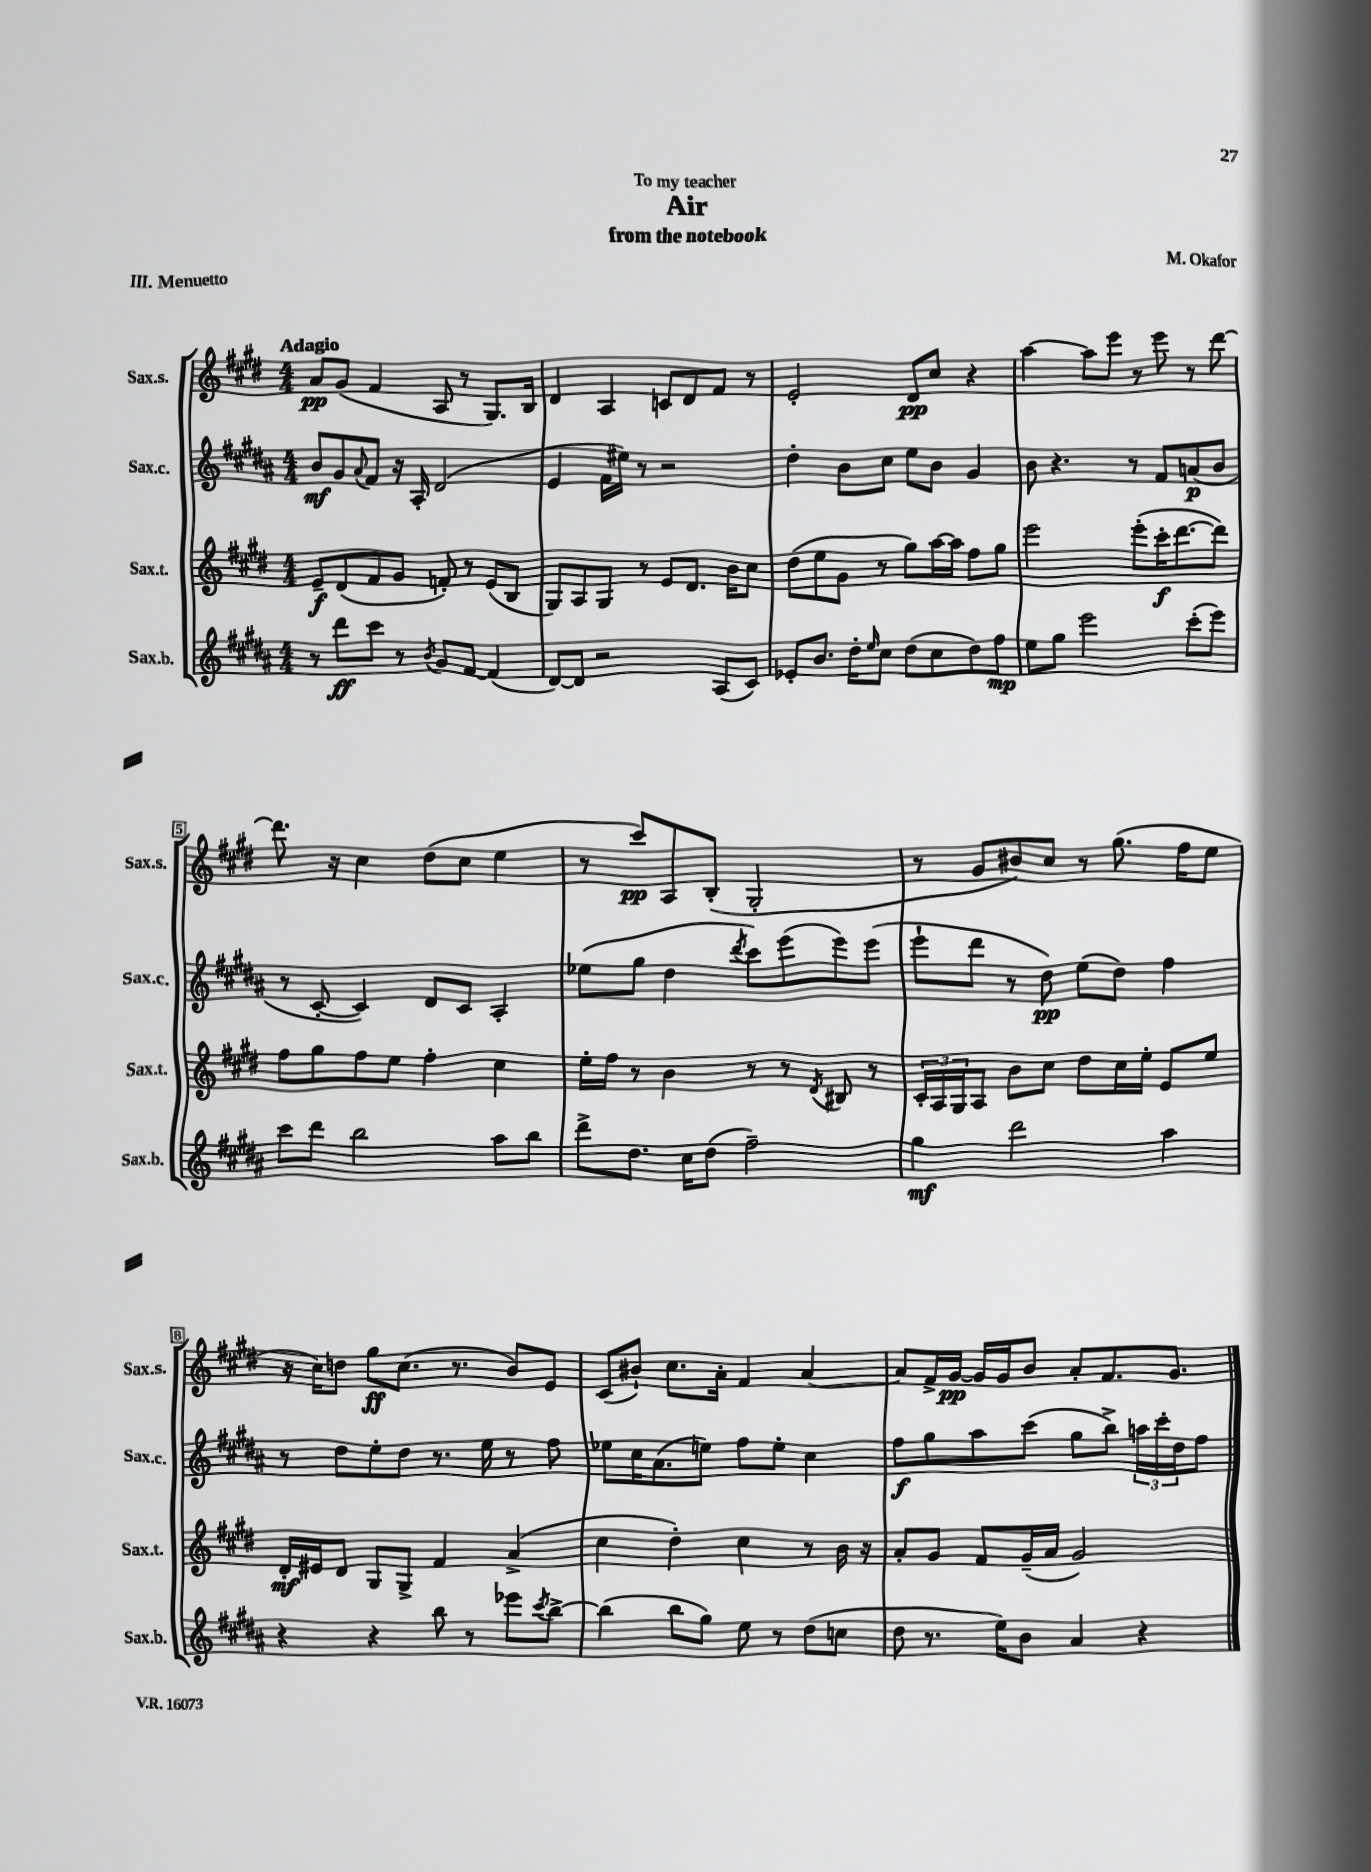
\header { title = "Air" composer = "M. Okafor" subtitle = "from the notebook" dedication = "To my teacher" piece = "III. Menuetto" }
<<
\new StaffGroup <<
\new Staff = "s0" \with { instrumentName = "Sax.s." shortInstrumentName = "Sax.s." } {
    \clef treble \key e \major \numericTimeSignature \time 4/4 \tempo "Adagio"
    a'8\pp gis'8( fis'4 a8 r8 gis8.) b16 |
    dis'4 a4 c'8 dis'8 fis'8 r8 |
    e'2-. dis'8\pp cis''8 r4 |
    a''4~ a''8 e'''8 r8 e'''8 r8 dis'''8~ |
    dis'''8. r16 cis''4 dis''8( cis''8 e''4 |
    r8 cis'''8\pp) a8 b8-.( gis2-. |
    r8 gis'8 bis'8) cis''8 r8 gis''8.( fis''16 e''8 |
    r16 cis''16) d''8 gis''8\ff cis''8.( r8. b'8) e'8 |
    cis'8( bis'8-!) cis''8. a'16-. fis'4 a'4~ |
    a'8 fis'16-> gis'16~\pp gis'16 gis'16 b'8 a'8-. fis'8. gis'8. \bar "|." |
}
\new Staff = "s1" \with { instrumentName = "Sax.c." shortInstrumentName = "Sax.c." } {
    \clef treble \key b \major \numericTimeSignature \time 4/4
    b'8\mf gis'8 \appoggiatura { ais'8 } fis'8 r16 ais16-. dis'2( |
    e'4 fis'16 eis''16) r8 r2 |
    dis''4-. b'8 cis''8 e''8 b'8 gis'4 |
    b'8 r4. r8 fis'8 a'8\p( b'8 |
    r8 cis'8~-. cis'4) dis'8 cis'8 ais4-. |
    ees''8( gis''8 dis''4 \acciaccatura { dis'''8 } cis'''8) e'''8( e'''8) e'''8( |
    e'''8-! dis'''8 r8 dis''8\pp) e''8( dis''8) fis''4 |
    r8 dis''8 e''8-. dis''8 r8. e''16 r8 fis''8 |
    ees''8 cis''16 ais'8.( e''8) fis''8 e''8-. cis''4 |
    fis''8\f gis''8 ais''8 cis'''8( gis''8 b''8->) \tuplet 3/2 { a''16 cis'''16-. dis''16 } fis''8 \bar "|." |
}
\new Staff = "s2" \with { instrumentName = "Sax.t." shortInstrumentName = "Sax.t." } {
    \clef treble \key e \major \numericTimeSignature \time 4/4
    e'8--\f dis'8( fis'8 gis'8 f'8-.) r8 e'8( b8 |
    gis8) a8 gis8 r8 e'8 dis'8. b'16 cis''8 |
    dis''8( e''8 gis'8 r8 gis''8) a''16~ a''16 fis''8 gis''8 |
    e'''2 e'''8-.( cis'''16-.\f dis'''8.~ dis'''8) |
    fis''8 gis''8 fis''8 e''8 fis''4-. cis''4 |
    e''16-. fis''16 r8 b'4 r8 r8 \acciaccatura { dis'8 } bis8 r8 |
    \tuplet 3/2 { cis'16-. a16 gis16 } a8 b'8 cis''8 dis''8 cis''16 e''16-. e'8 e''8 |
    dis'16-.\mf eis'16 dis'8 gis8 gis8-> fis'4 a'4->( |
    cis''4 dis''4-.) cis''4 r8 b'16 r16 |
    a'8-. gis'8 fis'8 gis'16--( a'16 gis'2) \bar "|." |
}
\new Staff = "s3" \with { instrumentName = "Sax.b." shortInstrumentName = "Sax.b." } {
    \clef treble \key b \major \numericTimeSignature \time 4/4
    r8 dis'''8\ff cis'''8 r8 \acciaccatura { b'8 } gis'8 fis'8~ fis'4( |
    dis'8~) dis'8 r2 ais8( cis'8) |
    ees'8-. b'8. dis''16-. \grace { e''16 } cis''8 dis''8( cis''8 dis''8) fis''8\mp |
    e''8 gis''8 e'''2 cis'''8-.( e'''8) |
    cis'''8 dis'''8 b''2 ais''8 b''8 |
    dis'''8-> dis''8. cis''16 dis''8( fis''2--) |
    gis''4\mf dis'''2 ais''4 |
    r4 r4 b''8 r8 ees'''8 \acciaccatura { cis'''8 } b''8~-> |
    b''4( b''8 gis''8) e''8 r8 dis''8( c''8 |
    dis''8 r8. e''16) b'8 ais'4 r4 \bar "|." |
}
>>
>>
\layout { \context { \Score \override BarNumber.stencil = #(make-stencil-boxer 0.1 0.3 ly:text-interface::print) } }
